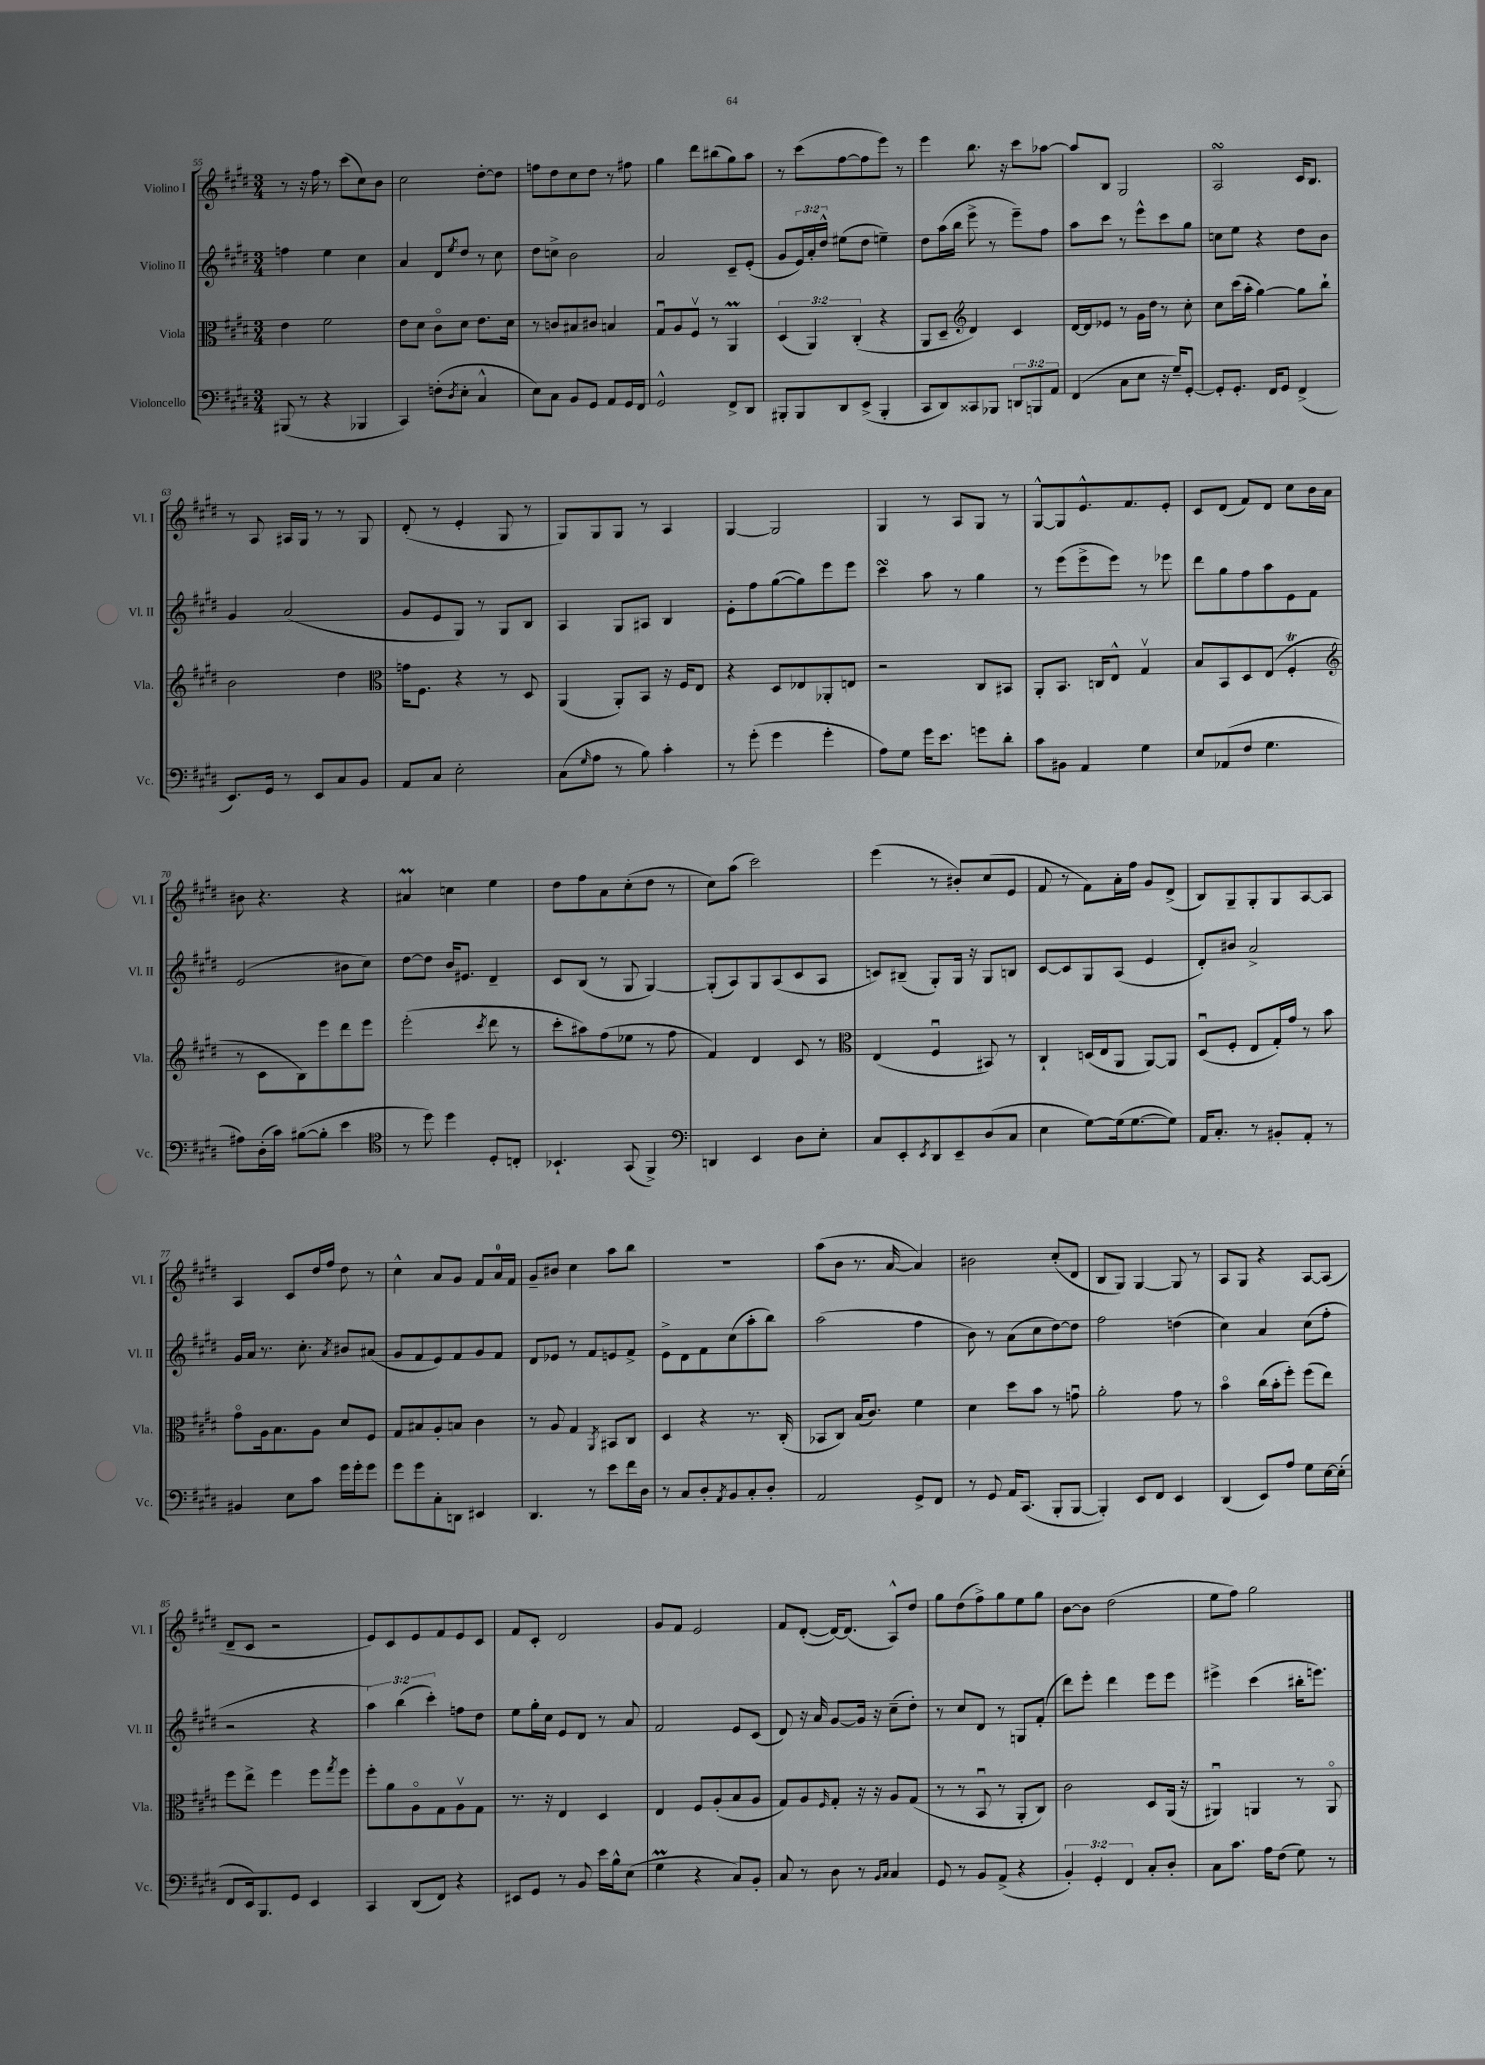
<<
\new StaffGroup <<
\new Staff = "s0" \with { instrumentName = "Violino I" shortInstrumentName = "Vl. I" } {
    \clef treble \key e \major \numericTimeSignature \time 3/4
    r8 r16 fis''16 r8 cis'''8( cis''8) b'8 |
    cis''2 dis''8~-. dis''8 |
    f''8 dis''8 cis''8 dis''8 r8 fis''8 |
    gis''4 dis'''8 bis''8( gis''8) a''8 |
    r8 cis'''8( fis''8~ fis''8 e'''8) r8 |
    e'''4 b''8. r16 cis'''8 aes''8~ |
    aes''8 b8 gis2 |
    a2\turn cis'16 b8. |
    r8 a8 ais16 gis16 r8 r8 gis8 |
    dis'8-.( r8 e'4-. gis8 r8 |
    gis8) gis8 gis8 r8 a4 |
    gis4~ gis2 |
    gis4 r8 a8 gis8 r8 |
    gis8~-^ gis8 e'8.-^ fis'8. e'8-. |
    cis'8 dis'8( fis'8) dis'8 cis''8 b'16 a'16 |
    bis'8 r4. r4 |
    ais'4\prall c''4 e''4 |
    dis''8 fis''8 a'8 cis''8-.( dis''8 r8 |
    cis''8) a''8( cis'''2) |
    e'''4( r8 bis'8-.) cis''8( e'8 |
    fis'8 r8 fis'8) a'16-. fis''16 gis'8 dis'8->( |
    b8) gis8-- gis8-. gis8 a8~ a8 |
    a4 cis'8 dis''16 fis''16 dis''8 r8 |
    cis''4-^ a'8 gis'8 fis'8 a'16-0 fis'16 |
    gis'8-- bis'8 cis''4 a''8 b''8 |
    R2. |
    a''8( b'8 r8. a'16~ a'4) |
    bis'2 cis''8-.( dis'8 |
    b8 gis8) gis4~ gis8 r8 |
    a8 gis8 r4 a8~ a8( |
    dis'8-- cis'8 r2 |
    e'8) cis'8 e'8 fis'8 e'8 cis'8 |
    fis'8 cis'8-. dis'2 |
    gis'8 fis'8 e'2 |
    fis'8 dis'8~-.( dis'16~) dis'8.( a8-^) dis''8 |
    gis''8 dis''8( fis''8->) gis''8 e''8 gis''8 |
    b'8~ b'8 dis''2( |
    e''8 fis''8) gis''2 \bar "|." |
}
\new Staff = "s1" \with { instrumentName = "Violino II" shortInstrumentName = "Vl. II" } {
    \clef treble \key e \major \numericTimeSignature \time 3/4 \override Staff.TupletNumber.text = #tuplet-number::calc-fraction-text
    f''4 e''4 cis''4 |
    a'4 dis'8 \acciaccatura { e''8 } dis''8 r8 cis''8 |
    dis''8 c''8-> b'2 |
    a'2 cis'8-- e'8-.( |
    gis'8 \tuplet 3/2 { e'16) a'16-. dis''16-^ } eis''8( dis''8 e''4--) |
    dis''8 a''16( b''16 e'''8-> r8 e'''8--) fis''8 |
    a''8 cis'''8 r8 e'''8-^ cis'''8 gis''8 |
    c''8 e''8 r4 dis''8 b'8 |
    gis'4 a'2( |
    gis'8 e'8 gis8) r8 gis8 b8 |
    a4 gis8 ais8 b4 |
    e'8-. fis''8 gis''8~( gis''8) e'''8 e'''8 |
    cis'''4\turn a''8 r8 gis''4 |
    r8 e'''8( e'''8-> e'''8) r8 ees'''8 |
    dis'''8 gis''8 fis''8 a''8 e'8 fis'8 |
    e'2( bis'8 cis''8) |
    dis''8~ dis''8 b'16 eis'8. dis'4-- |
    cis'8 b8( r8 gis8 gis4~) |
    gis8-.( a8) gis8 a8( cis'8 a8 |
    c'8) bis8--( gis8-.) gis16 r16 gis8 b8 |
    cis'8~ cis'8 gis8 a8( e'4 |
    dis'8-.) bis'8 a'2-> |
    gis'16 a'16 r8. cis''8.-. \acciaccatura { a'8 } bis'8 ais'8( |
    gis'8 fis'8 e'8) fis'8 gis'8 fis'8 |
    dis'8 ees'8 r8 fis'8 e'8 fis'8-> |
    e'8-> dis'8 fis'8 cis''8( a''8-. b''8) |
    a''2( fis''4 |
    b'8) r8 a'8( cis''8 dis''8~) dis''8 |
    fis''2 d''4( |
    cis''4) a'4 cis''8( fis''8-. |
    r2 r4 |
    \tuplet 3/2 { a''4) b''4( cis'''4-.) } f''8 dis''8 |
    e''8 gis''16-. cis''16 e'8 dis'8 r8 a'8 |
    fis'2 e'8 cis'8( |
    dis'8) r16 a'16 gis'8~ gis'16 r16 cis''8--( dis''8-.) |
    r8 cis''8 dis'8 r8 g8 fis'8-.( |
    dis'''8) e'''8-. dis'''4 e'''8 e'''8 |
    eis'''4-> cis'''4( bis''16-. e'''8.) \bar "|." |
}
\new Staff = "s2" \with { instrumentName = "Viola" shortInstrumentName = "Vla." } {
    \clef alto \key e \major \numericTimeSignature \time 3/4 \override Staff.TupletNumber.text = #tuplet-number::calc-fraction-text
    e'4 fis'2 |
    e'8 dis'8 cis'8\flageolet dis'8 e'8. dis'16 |
    r8 c'8 bis8 cis'8 b4 |
    gis8\downbow a8 fis8\upbow r8 a,4\prall |
    \tuplet 3/2 { dis4( a,4) cis4-.( } r4 |
    a,8 dis8-- \clef treble dis'4) cis'4 |
    dis'16~ dis'16 ees'8 r8 gis'16 dis''16 r8 cis''8-. |
    cis''8 cis'''16( a''16-. gis''4~) gis''8 b''8-! |
    b'2 dis''4 |
    \clef alto g'16 fis8. r4 r8 dis8 |
    a,4( a,8-.) b,8 r16 fis16 e8 |
    r4 dis8 ees8 aes,8-. e8 |
    r2 cis8 bis,8 |
    a,8-. b,8. c16 e8-^ gis4\upbow |
    b8 b,8 dis8 e8( fis4-.\trill |
    \clef treble r8 cis'8 b8) e'''8 dis'''8 e'''8 |
    e'''2-.( \acciaccatura { cis'''8 } dis'''8 r8 |
    cis'''8-. ais''8) fis''8( ees''8 r8 fis''8 |
    fis'4) dis'4 cis'8 r8 |
    \clef alto e4( fis4\downbow bis,8) r8 |
    cis4-! d16( e16 a,8 a,8~) a,8 |
    dis8\downbow( fis8-. e8 gis16-.) gis'16 r8 b'8 |
    gis'8\flageolet a16 b8. a8 dis'8 fis8 |
    gis8 bis8 a8-. b8 cis'4 |
    r8 a8 gis4 \acciaccatura { a,8 } bis,8 cis8 |
    dis4 r4 r8. cis16-.( |
    bes,8 cis8) b16( cis'8.) fis'4 |
    dis'4 dis''8 b'8 r8 g'8\downbow |
    a'2-. gis'8 r8 |
    b'4\flageolet cis''16( b'16-. fis''8-.) fis''8( e''8) |
    fis''8 e''8-> fis''4 fis''8 \acciaccatura { gis''8 } fis''8 |
    fis''8-. a'8 a8\flageolet gis8 a8\upbow gis8 |
    r8. r16 e4 dis4 |
    e4 fis8 a8-.( b8 a8 |
    gis8) a8 \grace { fis16 } gis8-. r16 r16 a8 gis8( |
    r8 r8 b,8\downbow r8 a,8-. cis8) |
    cis'2 dis8 a,16( r16 |
    ais,4\downbow) a,4 r8 a,8\flageolet \bar "|." |
}
\new Staff = "s3" \with { instrumentName = "Violoncello" shortInstrumentName = "Vc." } {
    \clef bass \key e \major \numericTimeSignature \time 3/4 \override Staff.TupletNumber.text = #tuplet-number::calc-fraction-text
    bis,,8( r8 r4 bes,,4 |
    cis,4) f8-.( \acciaccatura { dis8 } e8-. cis4-^ |
    e8) cis8 b,8 gis,8 a,8 gis,16 fis,16 |
    gis,2-^ fis,8-> dis,8 |
    bis,,8-. bis,,8 dis,8 e,8->( bis,,4-. |
    cis,8 dis,8) cisis,8 bes,,8 \tuplet 3/2 { d,8 b,,8 a,8 } |
    fis,4( cis8 e8 r16 gis16--) gis,8~-. |
    gis,8-. gis,8.-. fis,16 gis,8 fis,4->( |
    e,8.) gis,16 r8 e,8 cis8 b,8 |
    a,8 cis8 e2-. |
    cis8( \grace { gis16 } a8 r8 b8) cis'4-. |
    r8 gis'8-.( gis'4 gis'4-. |
    a8) gis8 gis'16 e'8. g'8 dis'8-. |
    cis'8 bis,8 a,4 gis4 |
    e8 aes,8( fis8 gis4. |
    ais8) dis16-.( cis'16) bis8~( bis8-. e'4 |
    \clef tenor r8 dis''8) dis''4 dis8-. c8-. |
    bes,4.-! gis,8( fis,4->) |
    \clef bass d,4 e,4 dis8 e8-. |
    cis8 e,8-. \acciaccatura { e,8 } dis,8 e,8-- dis8( cis8 |
    e4 gis8~) gis16( gis8.~ gis8) |
    a,16 cis8.-. r8 bis,8-. a,8-. r8 |
    bis,4 e8 cis'8 gis'16 gis'16-. gis'8 |
    gis'8 gis'8 cis8-. d,8 eis,4 |
    dis,4. r8 e'8 fis'16 dis16 |
    r8 cis8 dis8-. \acciaccatura { a,8 } b,8 cis8-. dis8-. |
    a,2 gis,8-> fis,8 |
    r8 gis,8 a,16 cis,8.( b,,8-. b,,8~ |
    b,,4-.) e,8 fis,8 e,4 |
    dis,4( e,8) a8 gis8 e16~ e16-.( |
    fis,8 e,16) b,,8. gis,8 e,4 |
    cis,4 dis,8( fis,8) r4 |
    eis,8 gis,8 r8 b,8 e'16 b16-^ e8( |
    gis4\prall r4 cis8) b,8-. |
    cis8 r8 dis8 r8 \grace { b,16 cis16 } cis4 |
    gis,8 r8 b,8 a,8->( r4 |
    \tuplet 3/2 { b,4-.) gis,4-. fis,4 } cis8-. dis8-. |
    cis8 cis'8. a16 fis8( gis8) r8 \bar "|." |
}
>>
>>
\layout { \context { \Score currentBarNumber = #55 } }
